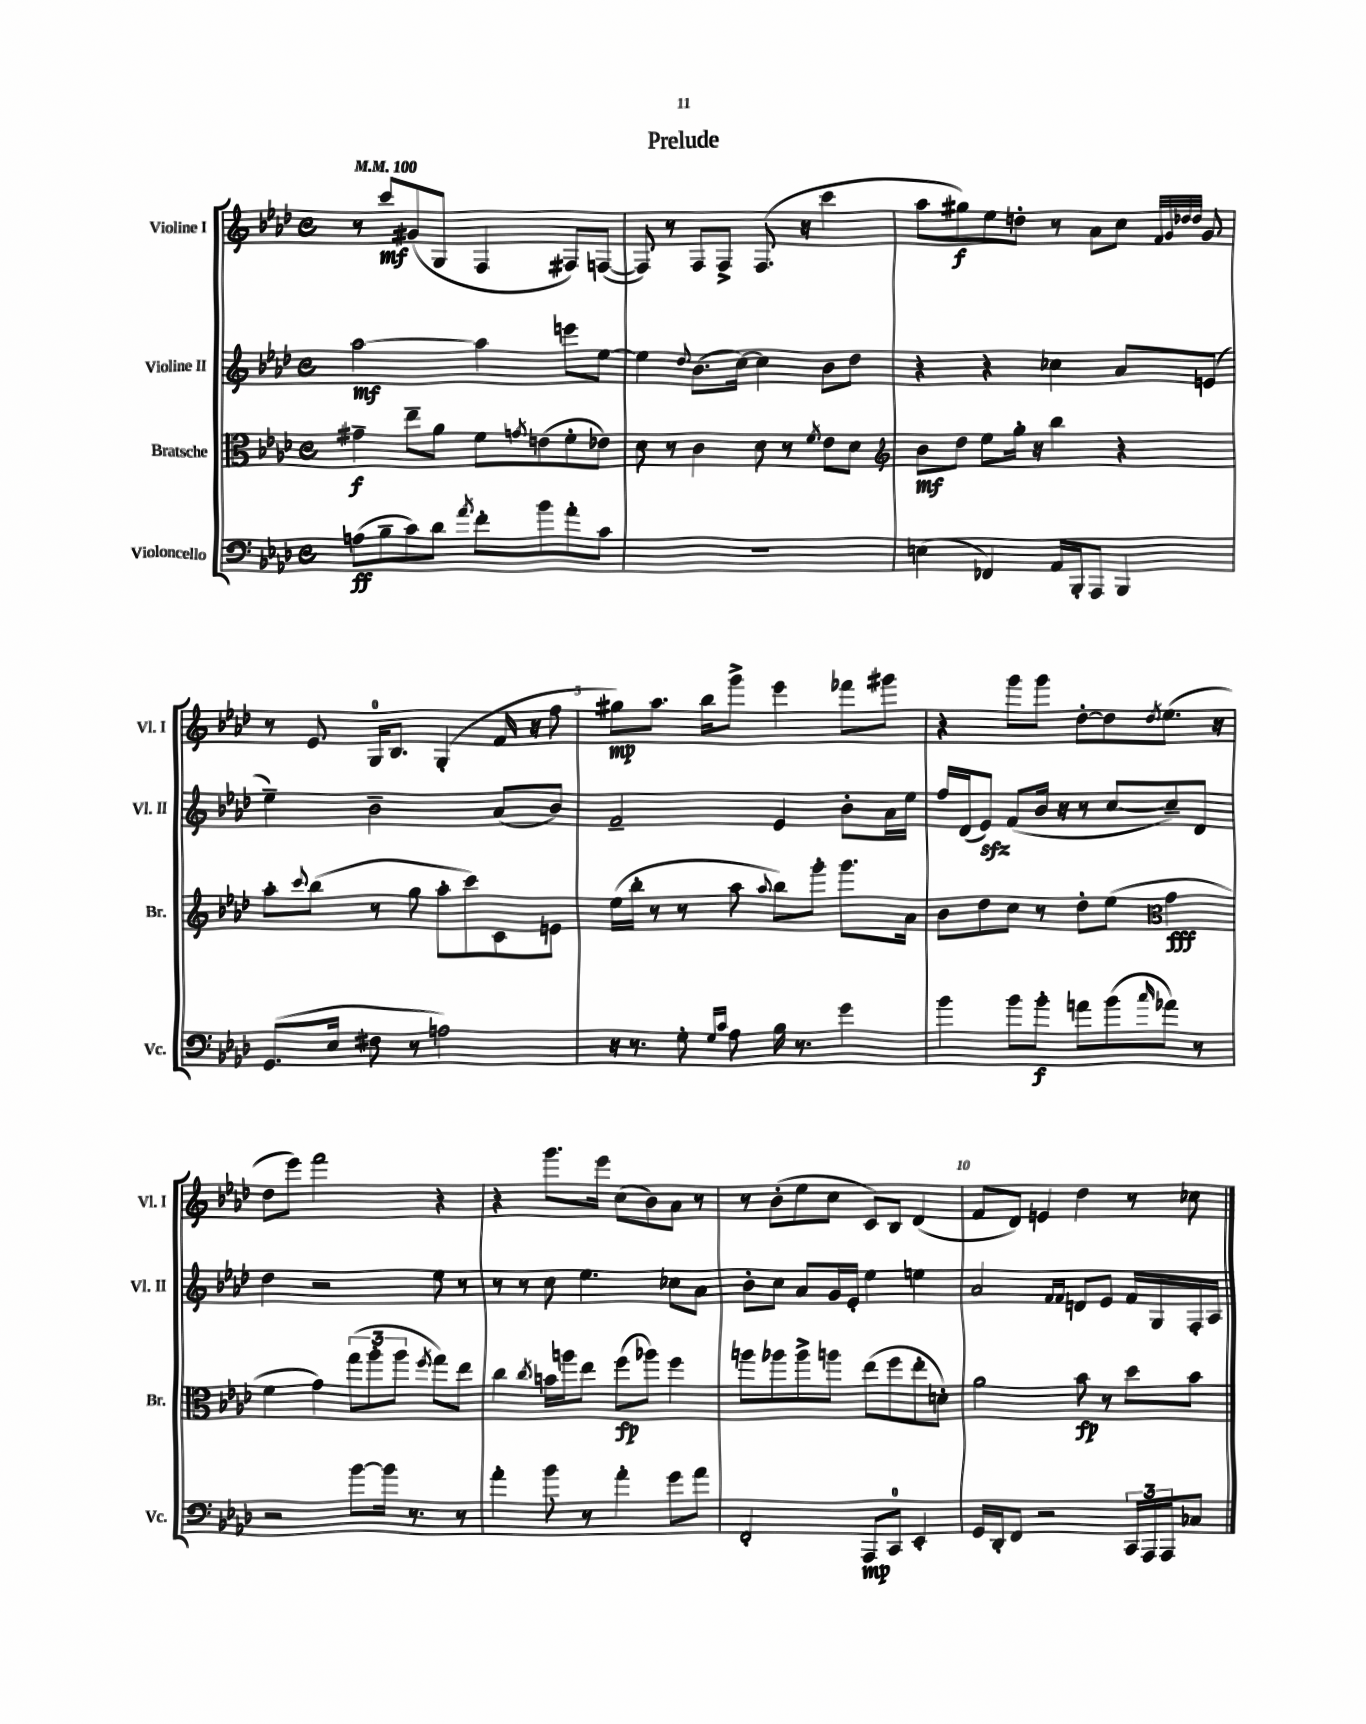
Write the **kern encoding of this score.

**kern	**kern	**kern	**kern
*staff4	*staff3	*staff2	*staff1
*clefF4	*clefC3	*clefG2	*clefG2
*k[b-e-a-d-]	*k[b-e-a-d-]	*k[b-e-a-d-]	*k[b-e-a-d-]
*M4/4	*M4/4	*M4/4	*M4/4
*met(c)	*met(c)	*met(c)	*met(c)
*MM100	*MM100	*MM100	*MM100
(8A	4g#~	[2aa-	8r
8B-~	.	.	8ccc
8c)	8ee-~	.	(8g#
8d-	8a-	.	8G
8qa-	.	.	.
8f'	8f	4aa-]	4F
.	8qg	.	.
8b-	(8e	.	.
8a-'	8f'	8eee	8F#)
8c	8e-)	[8ee-	([8F
=	=	=	=
1r	8d-	4ee-]	8F])
.	8r	.	8r
.	.	8qqdd-	.
.	4c	(8.b-	8F
.	.	.	8F^
.	.	[16cc)	.
.	8d-	4cc]	(8.F
.	8r	.	.
.	.	.	16r
.	8qf	.	.
.	8e-	8b-	4ccc
.	8d-	8dd-	.
=	=	=	=
*	*clefG2	*	*
(4E	8b-	4r	8aa-
.	8dd-	.	8gg#)
4FF-)	8ee-	4r	8ee-
.	16gg'	.	8dd'
.	16r	.	.
16AA-	4bb-	4cc-	8r
16BBB-'	.	.	.
8AAA-	.	.	8a-
4BBB-	4r	8a-	8cc
.	.	.	32qqf
.	.	.	32qqg
.	.	.	32qqdd-
.	.	.	32qqdd-
.	.	(8e	8g
=	=	=	=
(8.GG	8aa-'	4ee-~)	8r
.	8qqccc	.	.
.	(8bb-	.	8e-
16E-	.	.	.
8F#	8r	2b-~	16G
.	.	.	8.B-
8r	8gg	.	.
2A)	8aa-'	.	(4G'
.	8ccc)	.	.
.	8c	(8a-	16f
.	.	.	16r
.	8e	8b-)	8ff
=	=	=	=
16r	(16ee-	2f~	8gg#)
8.r	16bb-'	.	.
.	8r	.	8.aa-
8G'	8r	.	.
.	.	.	16bb-
16qqG	.	.	.
16qqc	.	.	.
8A-	8aa-	.	8ggg^
.	8qqaa-	.	.
16B-	8bb-)	4e-	4eee-
8.r	.	.	.
.	8ggg'	.	.
4g	8.ggg	8b-'	8fff-
.	.	16a-	8ggg#
.	16a-	16ee-	.
=	=	=	=
4b-	8b-	16ff	4r
.	.	(16d-	.
.	8dd-	8e-)	.
8b-	8cc	(8f	8ggg
8b-'	8r	16b-	8ggg
.	.	16r	.
8a	8dd-'	8r	[8dd-'
(8b-	(8ee-	[8cc	8dd-]
*	*clefC3	*	*
16qqcc	.	.	8qdd-
8a-)	4g	8cc~])	(8.ee-
8r	.	8d-	.
.	.	.	16r
=	=	=	=
2r	4f	4dd-	8dd-
.	.	.	8eee-)
.	4g)	2r	2fff
[8b-	(12gg	.	.
.	12aa-'	.	.
16b-]	.	.	.
.	12aa-	.	.
8.r	.	.	.
.	8qff	.	.
.	8gg)	8ee-	4r
8r	8ee-	8r	.
=	=	=	=
4a-'	4cc	8r	4r
.	.	8r	.
.	8qcc	.	.
8b-	16b	8cc	8.ggg
.	16aa	.	.
8r	8ee-	4.ee-	.
.	.	.	16eee-
4a-'	(8ff	.	(8cc
.	8aa-)	.	8b-)
8g	4ff	8cc-	8a-
8a-	.	8a-	8r
=	=	=	=
2FF'	8aa	8b-'	8r
.	8aa-	8cc	(8b-'
.	8aa-^	8a-	8ee-
.	8aa	16g	8cc
.	.	16e-'	.
8AAA-	(8ee-	4ee-	8c)
8CC	8ff	.	8B-
4EE-'	8ee-'	4ee	(4d-
.	8d')	.	.
=	=	=	=
16GG	2a-	2a-	8f
16DD-'	.	.	.
8FF	.	.	8d-)
2r	.	.	4e
.	.	16qqf	.
.	.	16qqf	.
.	8b-	8d	4dd-
.	8r	8e-	.
24CC	8dd-	16f	8r
24AAA-	.	.	.
.	.	16G	.
24AAA-	.	.	.
8C-	8b-	16F'	8cc-
.	.	16A-	.
==	==	==	==
*-	*-	*-	*-
